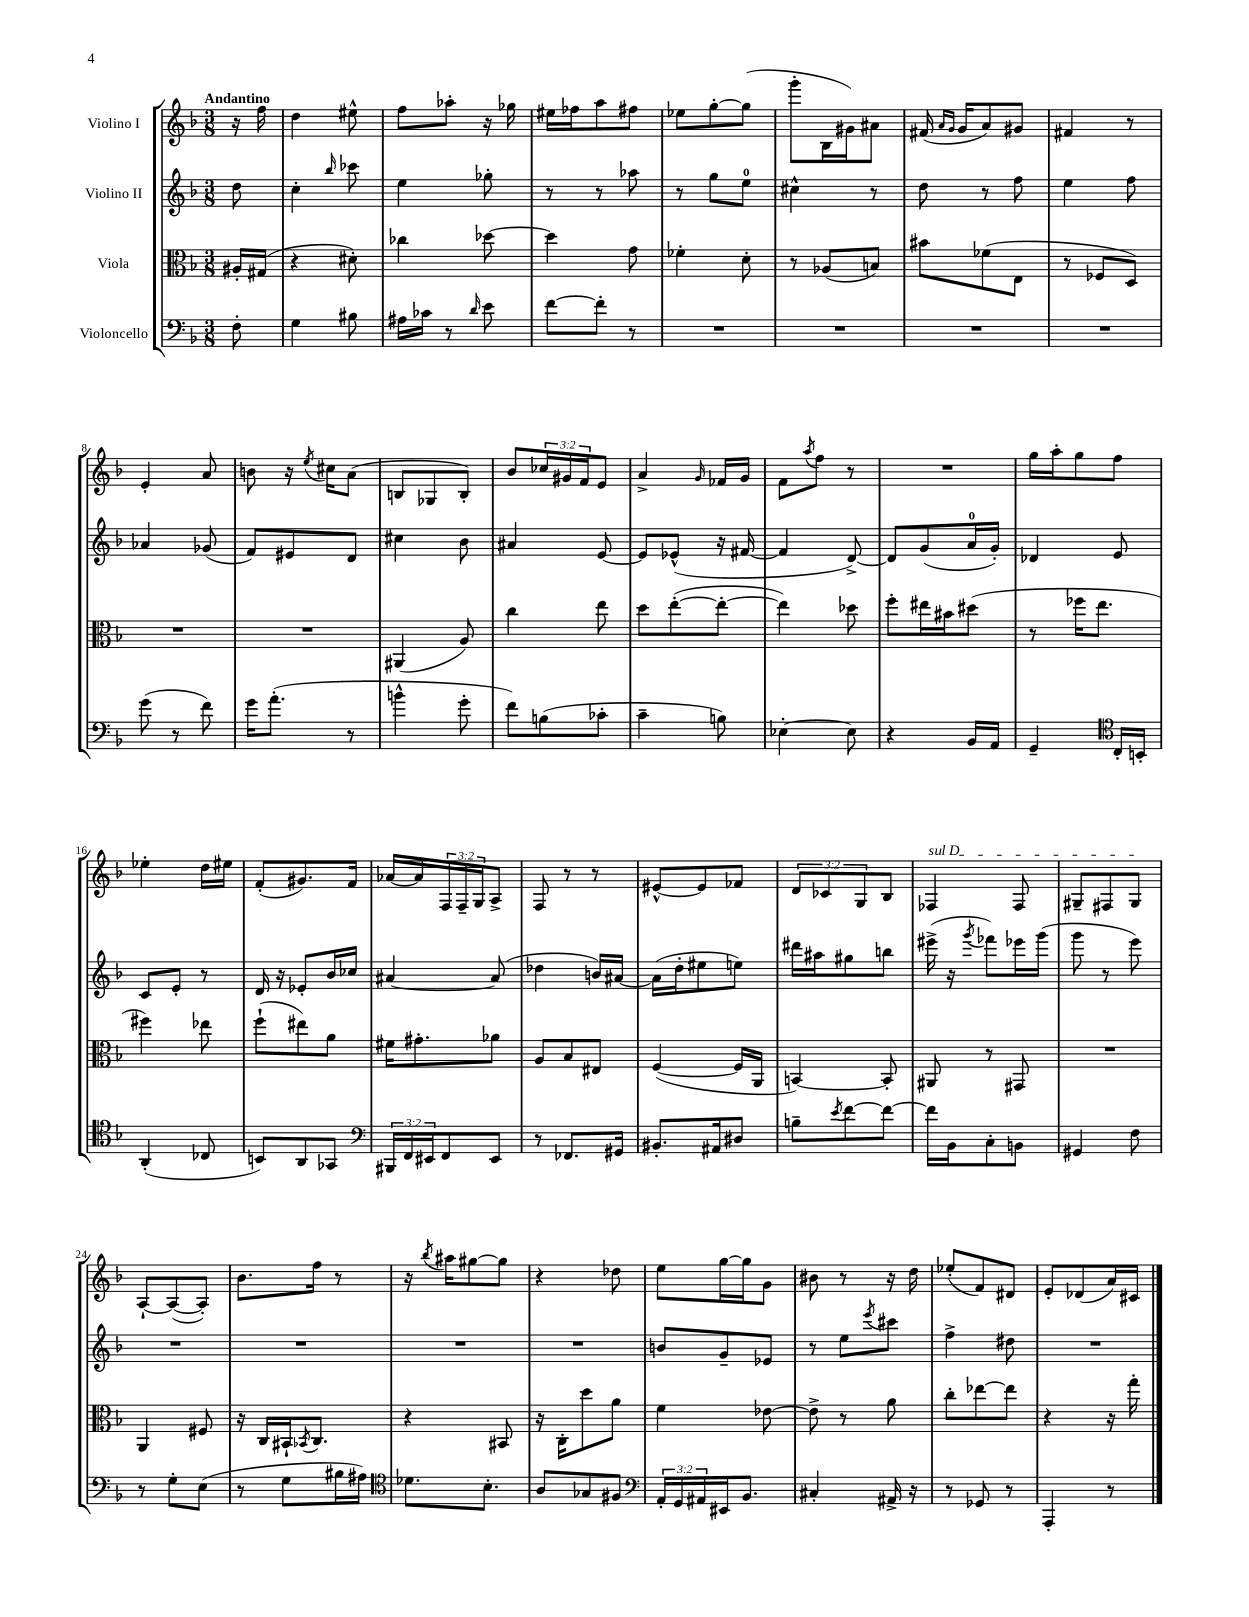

**kern	**kern	**kern	**kern
*staff4	*staff3	*staff2	*staff1
*clefF4	*clefC3	*clefG2	*clefG2
*k[b-]	*k[b-]	*k[b-]	*k[b-]
*M3/8	*M3/8	*M3/8	*M3/8
8F'	16A#'	8dd	16r
.	(16G#	.	16ff
=	=	=	=
4G	4r	4cc'	4dd
.	.	16qqbb-	.
8B#	8d#')	8ccc-	8ee#^^
=	=	=	=
16A#	4cc-	4ee	8ff
16c-	.	.	.
8r	.	.	8aa-'
16qqd	.	.	.
8e	[8dd-	8gg-'	16r
.	.	.	16gg-
=	=	=	=
[8f	4dd-]	8r	16ee#
.	.	.	16ff-
8f']	.	8r	8aa
8r	8g	8aa-	8ff#
=	=	=	=
4.r	4f-'	8r	8ee-
.	.	8gg	[8gg'
.	8d'	8ee	(8gg]
=	=	=	=
4.r	8r	4cc#^^	8ggg'
.	(8A-	.	16B-
.	.	.	16g#)
.	8B)	8r	8a#
=	=	=	=
4.r	8b#	8dd	(16f#
.	.	.	16qqa
.	.	.	16qqg
.	.	.	16g
.	(8f-	8r	8a)
.	8E	8ff	8g#
=	=	=	=
4.r	8r	4ee	4f#
.	8F-	.	.
.	8D)	8ff	8r
=	=	=	=
(8g	4.r	4a-	4e'
8r	.	.	.
8f)	.	(8g-	8a
=	=	=	=
16g	4.r	8f)	8b
(8.a'	.	.	.
.	.	8e#	16r
.	.	.	8qee
.	.	.	16cc#
8r	.	8d	(8a
=	=	=	=
4b^^	(4AA#	4cc#	8B
.	.	.	8G-
8g'	8A)	8b-	8B')
=	=	=	=
8f)	4cc	4a#	8b-
(8B	.	.	24cc-
.	.	.	24g#
.	.	.	24f
8c-'	8ee	[8e	8e
=	=	=	=
4c~	8dd	8e]	4a^
.	([8ee'	(8e-^^	.
.	.	.	16qqg
8B)	8ee'_	16r	16f-
.	.	[16f#	16g
=	=	=	=
[4E-'	4ee])	4f#]	8f
.	.	.	8qaa
.	.	.	8ff
8E-]	8dd-	[8d^)	8r
=	=	=	=
4r	8ff'	8d]	4.r
.	16ee#	(8g	.
.	16b#	.	.
16BB-	(8dd#	16a	.
16AA	.	16g')	.
=	=	=	=
4GG~	8r	4d-	16gg
.	.	.	16aa'
.	16ff-	.	8gg
.	8.ee	.	.
*clefC4	*	*	*
16C'	.	8e	8ff
16BB'	.	.	.
=	=	=	=
(4AA'	4ff#)	8c	4ee-'
.	.	8e'	.
8C-	8ee-	8r	16dd
.	.	.	16ee#
=	=	=	=
8BB)	(8ff`	16d	(8f'
.	.	16r	.
8AA	8ee#)	8e-'	8.g#)
8GG-	8a	16b-	.
.	.	16cc-	16f
=	=	=	=
*clefF4	*	*	*
24BBB#	16f#	[4a#	[16a-
24FF	.	.	.
.	8.g#'	.	16a-]
24EE#	.	.	.
8FF	.	.	24F
.	.	.	24F~
.	.	.	24G
8EE#	8a-	(8a#]	8A^
=	=	=	=
8r	8A	4dd-	8F
8.FF-	8B-	.	8r
.	8E#	16b)	8r
16GG#	.	[16a#	.
=	=	=	=
8.BB#'	([4F	(16a#]	[8e#^^
.	.	16dd'	.
.	.	8ee#	8e#]
16AA#	.	.	.
8D#	16F]	8ee)	8f-
.	16AA	.	.
=	=	=	=
8B~	[4BB)	16ddd#	12d
.	.	16aa#	.
.	.	.	12c-
8qe	.	.	.
[8f	.	8gg#	.
.	.	.	12G
8f_	8BB']	8bb	8B-
=	=	=	=
16f]	8AA#	(16eee#^	4F-
16BB-	.	16r	.
.	.	8qggg	.
8C'	8r	8fff-)	.
8BB	8GG#	16eee-	8F-
.	.	(16ggg	.
=	=	=	=
4GG#	4.r	8ggg	8G#~
.	.	8r	8F#
8F	.	8eee)	8G#
=	=	=	=
8r	4AA	4.r	[8A`
8G'	.	.	(8A_
(8E	8F#	.	8A'])
=	=	=	=
8r	16r	4.r	8.b-
.	16C	.	.
8G	16BB#`	.	.
.	8qBB-	.	.
.	8.C	.	16ff
16B#	.	.	8r
16A#)	.	.	.
=	=	=	=
*clefC4	*	*	*
8.d-	4r	4.r	16r
.	.	.	8qbb-
.	.	.	16aa#
.	.	.	[8gg#
8.B-'	.	.	.
.	8BB#	.	8gg#]
=	=	=	=
8A	16r	4.r	4r
.	16C'	.	.
8G-	8dd	.	.
8F#	8a	.	8dd-
=	=	=	=
*clefF4	*	*	*
24AA'	4f	8b	8ee
24GG	.	.	.
24AA#	.	.	.
16EE#	.	8g~	[16gg
8.BB-	.	.	16gg]
.	[8e-	8e-	8g
=	=	=	=
4C#'	8e-^]	8r	8b#
.	8r	8ee	8r
.	.	8qeee	.
16AA#^	8a	8ccc#	16r
16r	.	.	16dd
=	=	=	=
8r	8cc'	4ff^	(8ee-'
8GG-	[8ee-	.	8f)
8r	8ee-]	8dd#	8d#
=	=	=	=
4AAA'	4r	4.r	8e'
.	.	.	(8d-
8r	16r	.	16a)
.	16gg'	.	16c#
==	==	==	==
*-	*-	*-	*-
